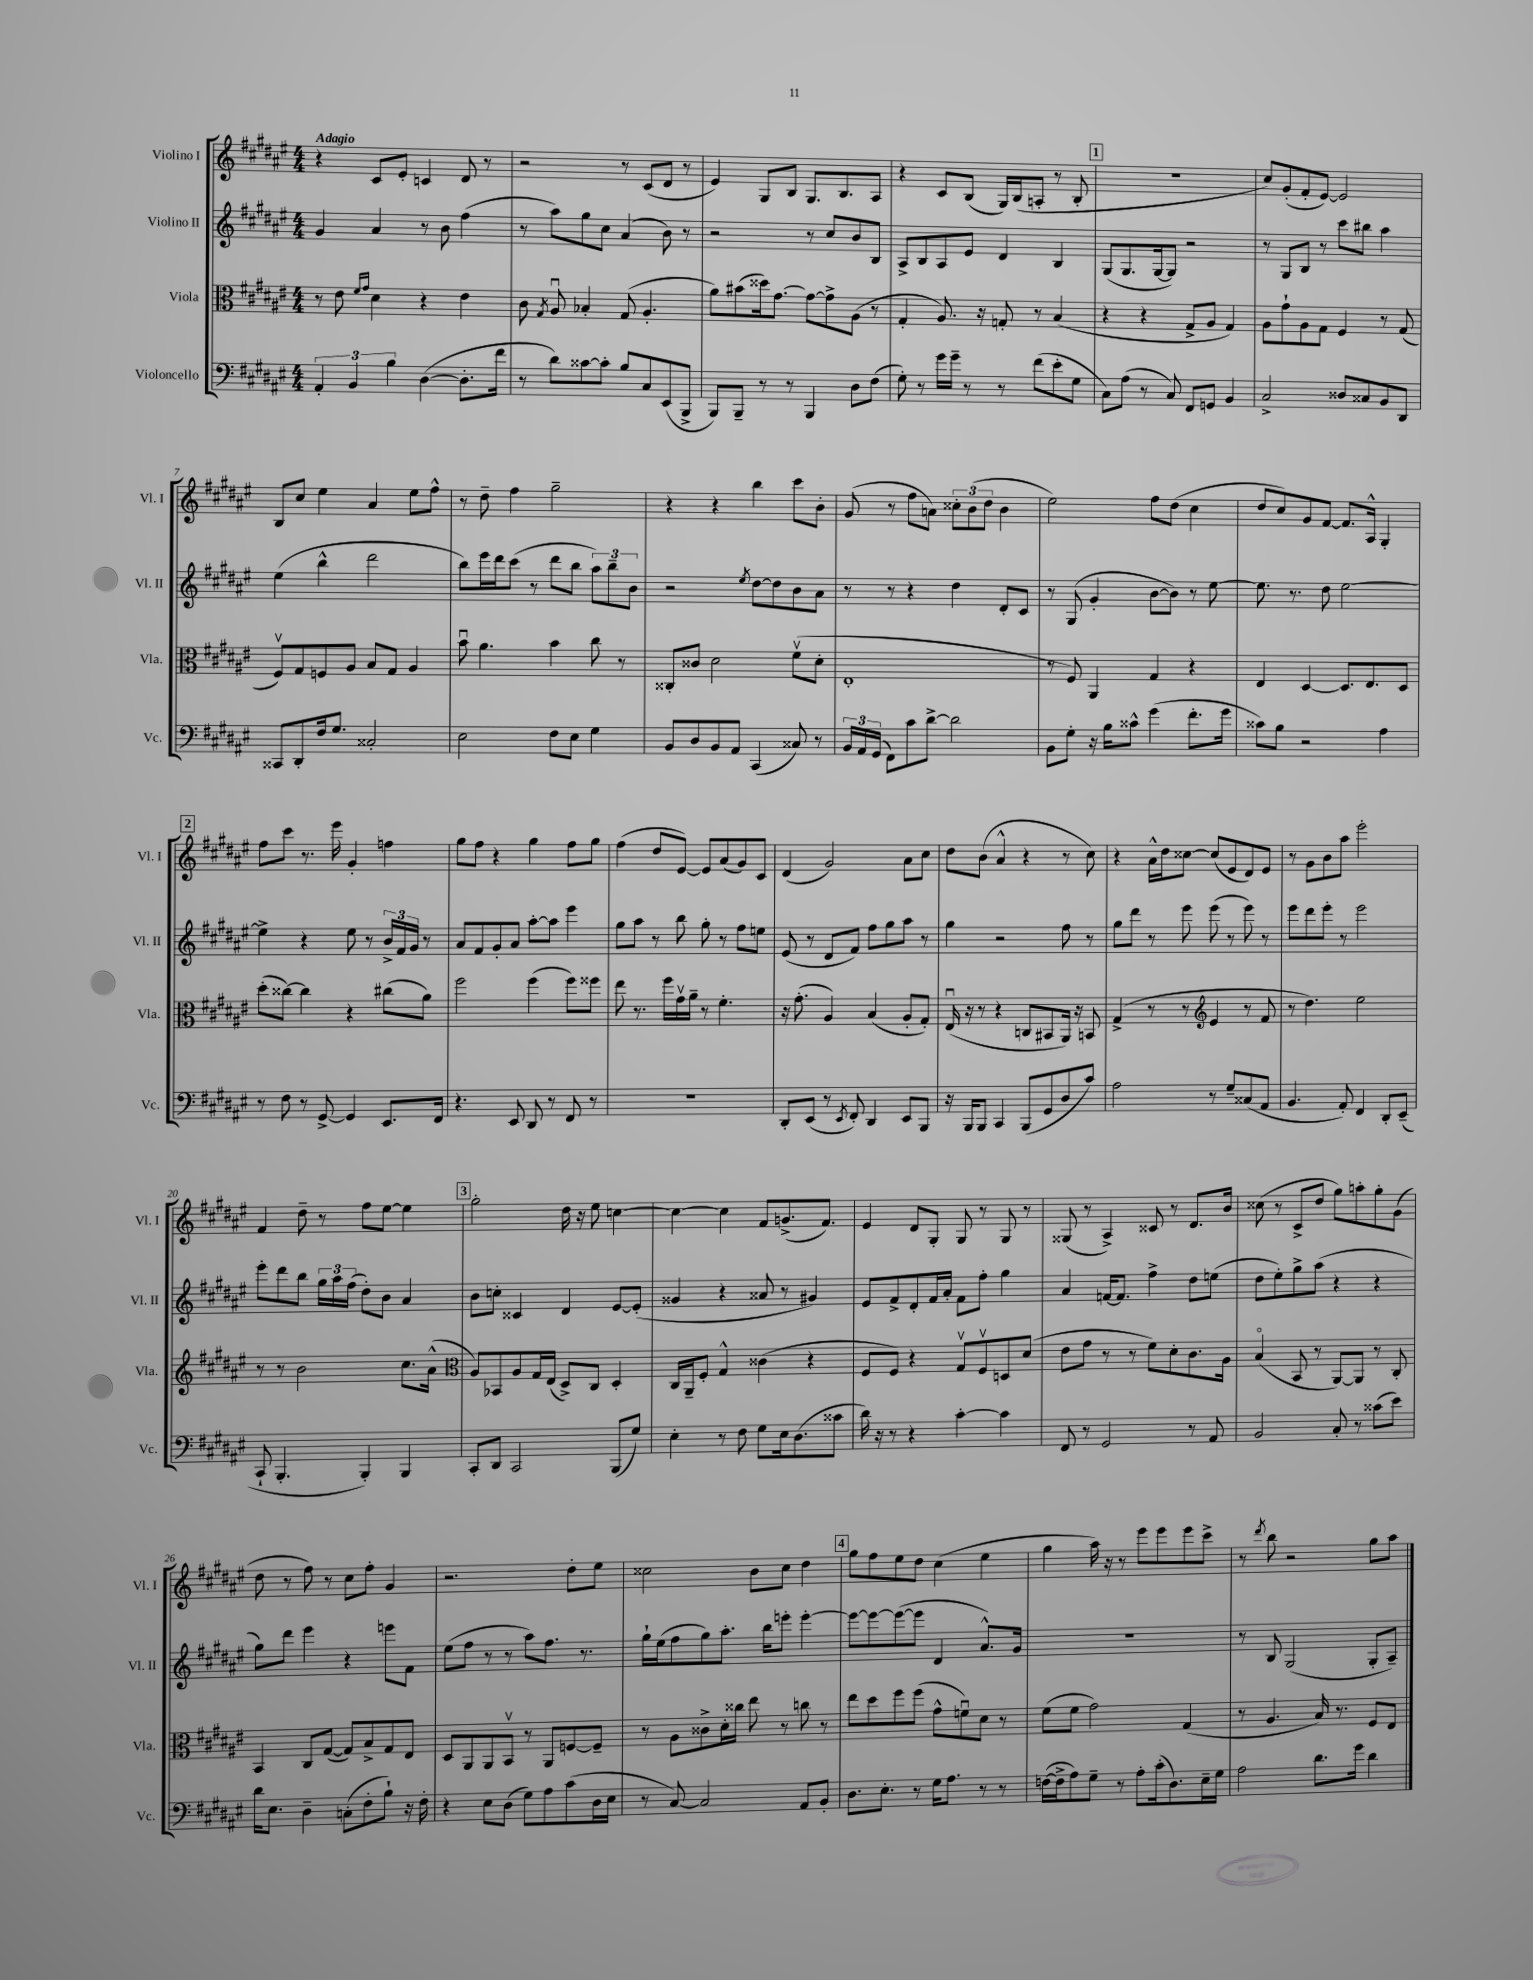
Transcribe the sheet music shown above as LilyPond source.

<<
\new StaffGroup <<
\new Staff = "s0" \with { instrumentName = "Violino I" shortInstrumentName = "Vl. I" } {
    \clef treble \key fis \major \numericTimeSignature \time 4/4 \tempo "Adagio"
    \autoBeamOff r4 cis'8[ eis'8]-. c'4 dis'8 r8 |
    r2 r8 cis'8[( dis'8] r8 |
    eis'4) gis8[ b8] gis8.[ b8. ais8] |
    r4 cis'8[ b8]( gis16[) b16( a8]-. r8 b8-. |
    \mark \markup { \box "1" } R1 |
    cis''8[) gis'8-.( fis'8-. eis'8]~) eis'2 |
    b8[ cis''8] eis''4 ais'4 eis''8[ fis''8]-^ |
    r8 dis''8-- fis''4 gis''2-- |
    r4 r4 b''4 cis'''8[ b'8]-. |
    gis'8( r8 fis''8[ a'8]) \tuplet 3/2 { cisis''8[-. b'8( dis''8] } b'4 |
    eis''2) fis''8[ dis''8]( cis''4 |
    dis''8[ cis''8) gis'8 fis'8]~ fis'8.[ ais16]-^ gis4-. |
    \mark \markup { \box "2" } fis''8[ cis'''8] r8. eis'''16 gis'4-. f''4 |
    gis''8[ fis''8] r4 gis''4 fis''8[ gis''8] |
    fis''4( dis''8[ eis'8]~) eis'8[ ais'8( gis'8) cis'8] |
    dis'4( gis'2) ais'8[ cis''8] |
    dis''8[ b'8]( ais'4-^ r4 r8 cis''8) |
    r4 ais'16[-^ dis''16 cisis''8]~ cisis''8[( eis'8 dis'8) eis'8] |
    r8 gis'8[ b'8 ais''8] eis'''2-. |
    fis'4 dis''8-- r8 fis''8[ eis''8]~ eis''4 |
    \mark \markup { \box "3" } gis''2-. dis''16 r16 eis''8 c''4~ |
    c''4~ c''4 fis'8[ g'8.->( fis'8.]) |
    eis'4 dis'8[ gis8]-. gis8 r8 gis8 r8 |
    gisis8( r8 ais4->) cisis'8 r8 dis'8.[ b'16] |
    cisis''8( r8 cis'8[-> dis''8] gis''8[) a''8-. gis''8-. gis'8]( |
    dis''8 r8 fis''8) r8 cis''8[ fis''8]-. gis'4 |
    r2. dis''8[-. eis''8] |
    cisis''2 b'8[ cisis''8] dis''4 |
    \mark \markup { \box "4" } gis''8[ fis''8 eis''8 dis''8] cis''4( eis''4 |
    gis''4 ais''16) r16 r8 eis'''8[ eis'''8 eis'''8 cis'''8]-> |
    r8 \acciaccatura { dis'''8 } b''8 r2 gis''8[ ais''8] \bar "|." |
}
\new Staff = "s1" \with { instrumentName = "Violino II" shortInstrumentName = "Vl. II" } {
    \clef treble \key fis \major \numericTimeSignature \time 4/4
    \autoBeamOff gis'4 ais'4 r8 b'8 fis''4( |
    r8 ais''8[) gis''8 cis''8] ais'4( b'8) r8 |
    r2 r8 cis''8[ b'8 b8] |
    ais8[-> b8 ais8 eis'8] dis'4 b4 |
    \mark \markup { \box "1" } gis8[( gis8. gis16~ gis8]) r2 |
    r8 gis8[ b8] r8 cis'''8[ bis''8] ais''4 |
    eis''4( b''4-^ dis'''2 |
    b''8[) eis'''16 dis'''16 cis'''8]( r8 dis'''8[ b''8] \tuplet 3/2 { ais''8[) b''8-- b'8] } |
    r2 \acciaccatura { eis''8 } dis''8[~ dis''8 b'8 ais'8] |
    r8 r8 r4 dis''4 dis'8[-. cis'8] |
    r8 gis8( gis'4-. b'8[~ b'8]) r8 eis''8~ |
    eis''8. r8. dis''8 eis''2~ |
    \mark \markup { \box "2" } eis''4-> r4 eis''8 r8 \tuplet 3/2 { b'16[-> fis'16 gis'16] } r8 |
    ais'8[ fis'8 gis'8-. ais'8] ais''8[~-. ais''8] eis'''4 |
    gis''8[ ais''8] r8 b''8 gis''8-. r8 fis''8[ e''8] |
    eis'8( r8 dis'8[ fis'8]) fis''8[ gis''8 ais''8] r8 |
    gis''4 r2 fis''8 r8 |
    gis''8[ dis'''8] r8 eis'''8 eis'''8( r8 eis'''8) r8 |
    eis'''8[ dis'''8 eis'''8]-. r8 eis'''2 |
    eis'''8[-. dis'''8 b''8] \tuplet 3/2 { gis''16[ ais''16 fis''16]( } dis''8[-.) b'8] ais'4 |
    \mark \markup { \box "3" } b'8[ c''8]-. cisis'4 dis'4 eis'8[~ eis'8]-.( |
    gisis'4 r4 aisis'8 r8 gis'4) |
    eis'8[ fis'8-> dis'8-. fis'16 ais'16]-. fis'8[ fis''8]-. gis''4 |
    ais'4 f'16[~ f'8.] fis''4-> dis''8[ e''8]( |
    dis''8[ eis''8-.) gis''8-> ais''8]( r4 r4 |
    gis''8[) dis'''8] eis'''4 r4 e'''8[ fis'8] |
    eis''8[( fis''8] r8 r8 ais''8[) fis''8.] r8. |
    gis''16[-! eis''16( fis''8 gis''8) ais''8.]-. b''16[ e'''8]-. e'''4~-. |
    \mark \markup { \box "4" } e'''8[~ e'''8~ e'''8~( e'''8] dis'4 ais'8.[-^) gis'16] |
    r1 |
    r8 b8 gis2( gis8[-. ais8]--) \bar "|." |
}
\new Staff = "s2" \with { instrumentName = "Viola" shortInstrumentName = "Vla." } {
    \clef alto \key fis \major \numericTimeSignature \time 4/4
    \autoBeamOff r8 eis'8 \grace { fis'16[ gis'16] } dis'4 r4 eis'4 |
    cis'8 \acciaccatura { gis8 } ais8\downbow bes4-. gis8( ais4.-. |
    ais'8[) bis'8( disis''16) gis'8.]~ gis'8[~ gis'8-> ais8]( r8 |
    gis4-. ais8.) r16 g8-. r8 b4( |
    \mark \markup { \box "1" } r4 r4 gis8[-> ais8] gis4) |
    ais8[ gis'8-! ais8 gis8] fis4 r8 gis8( |
    fis8[\upbow) gis8 f8 ais8] b8[ gis8] ais4 |
    b'8\downbow ais'4. b'4 cis''8 r8 |
    cisis8[-. cisis'8] dis'2 fis'8[\upbow( dis'8]-. |
    eis1-. |
    r8 fis8) ais,4 gis4 r4 |
    eis4 dis4~ dis8.[ eis8. dis8] |
    \mark \markup { \box "2" } dis''8[-.( cisis''8]~) cisis''4 r4 cis''8[( ais'8]) |
    fis''2 fis''4( fis''8[) fisis''8] |
    eis''8 r8. fis''16[ gis'16\upbow ais'16]-- r8 fis'4.-. |
    r16 gis'8.-.( ais4) b4( ais8[-. gis8]-.) |
    eis16\downbow( r16 r8 r4 c8[ bis,8 ais,16]) r16 b,8 |
    gis4->( r8 r8 \clef treble eis'4 r8 fis'8 |
    r8 dis''4.) eis''2 |
    r8 r8 b'2 cis''8.[ ais'16]-^( |
    \mark \markup { \box "3" } \clef alto ais8[) bes,8 ais8 gis16 eis16]( dis8[->) cis8] dis4-. |
    cis16[ ais,16-- fis8]-. gis4-^ cisis'4( r4 |
    fis8[ fis8]) r4 gis8[\upbow fis8\upbow d8 dis'8]( |
    eis'8[ gis'8] r8 r8 fis'8[) dis'8-. cis'8. ais16] |
    b4\flageolet( b,8 r8 ais,8[~) ais,8] r8 cis8-. |
    b,4 cis8[ gis8]~( gis8[) b8-> gis8 eis8] |
    dis8[ ais,8 ais,8 b,8]\upbow r8 ais,8[ f8~ f8]-- |
    r8 ais8[ cisis'8-> dis'16-. cisis''16] eis''8 r8 c''8 r8 |
    \mark \markup { \box "4" } eis''8[ dis''8 fis''8 fis''8]( gis'8[-^ f'8\downbow) dis'8] r8 |
    fis'8[( fis'8] gis'2) gis4( |
    r8 ais4. b16) r8. fis8[ eis8] \bar "|." |
}
\new Staff = "s3" \with { instrumentName = "Violoncello" shortInstrumentName = "Vc." } {
    \clef bass \key fis \major \numericTimeSignature \time 4/4
    \autoBeamOff \tuplet 3/2 { ais,4-. b,4 b4 } dis4~( dis8.[-. fis'16] |
    r8 dis'8[) cisis'8~ cisis'8]-. b8[ cis8 eis,8( b,,8]-> |
    b,,8[) b,,8]-- r8 r8 b,,4 dis8[ fis8]( |
    gis8-.) r8 gis'16[ gis'16]-- r8 r8 fis'8[( eis'8-. gis8] |
    \mark \markup { \box "1" } cis8[) ais8]( r8 cis8) fis,8[ g,8] b,4 |
    cis2-> disis8[ cisis8 b,8 dis,8] |
    cisis,8[ dis,8-. fis16 gis8.] cisis2-. |
    eis2 fis8[ eis8] gis4 |
    b,8[ dis8 b,8 ais,8] cis,4( cisis8) r8 |
    \tuplet 3/2 { b,16[ ais,16 gis,16]( } fis,8[) cis'8 dis'8]~-> dis'2 |
    b,8[ gis8]-. r16 b16[ cisis'8]-^ gis'4( fis'8.[-. gis'16] |
    cisis'8[) b8] r2 ais4 |
    \mark \markup { \box "2" } r8 fis8 r8 gis,8~-> gis,4 eis,8.[ fis,16] |
    r4. eis,8 dis,8 r8 fis,8 r8 |
    R1 |
    dis,8[-. eis,8]( r8 \acciaccatura { eis,8 } fis,8-.) dis,4 eis,8[ b,,8] |
    r16 b,,16[ b,,8] cis,4 b,,8[( gis,8 dis8 cis'8]) |
    ais2 r8 gis8[-- cisis8( ais,8] |
    b,4. ais,8-.) fis,4 dis,8[-. eis,8]--( |
    cis,8-! b,,4.-. b,,4-.) b,,4 |
    \mark \markup { \box "3" } cis,8[-. dis,8] cis,2 b,,8[( gis8]) |
    eis4-. r8 fis8 gis8[ eis16 dis8.( cisis'8] |
    dis'16) r16 r8 r4 cis'4~-. cis'4 |
    fis,8 r8 gis,2 r8 ais,8 |
    b,2 cis8-. r8 cisis'8[( eis'8]) |
    dis'16[ eis8.] dis4-- c8[-.( fis8-. b8]-!) r16 fis16-. |
    r4 eis8[ dis8]( gis8[) ais8 cis'8( dis16 eis16] |
    r8 cis8~) cis2 ais,8[ b,8]-. |
    \mark \markup { \box "4" } dis8.[ eis8.]-. r8 gis16[ ais8.] r8 r8 |
    f16[~( f16-> ais8) gis8]-- r8 ais8[-. cis'16-.( dis8.) eis16-- gis16] |
    ais2 dis'8.[ gis'16] dis'4 \bar "|." |
}
>>
>>
